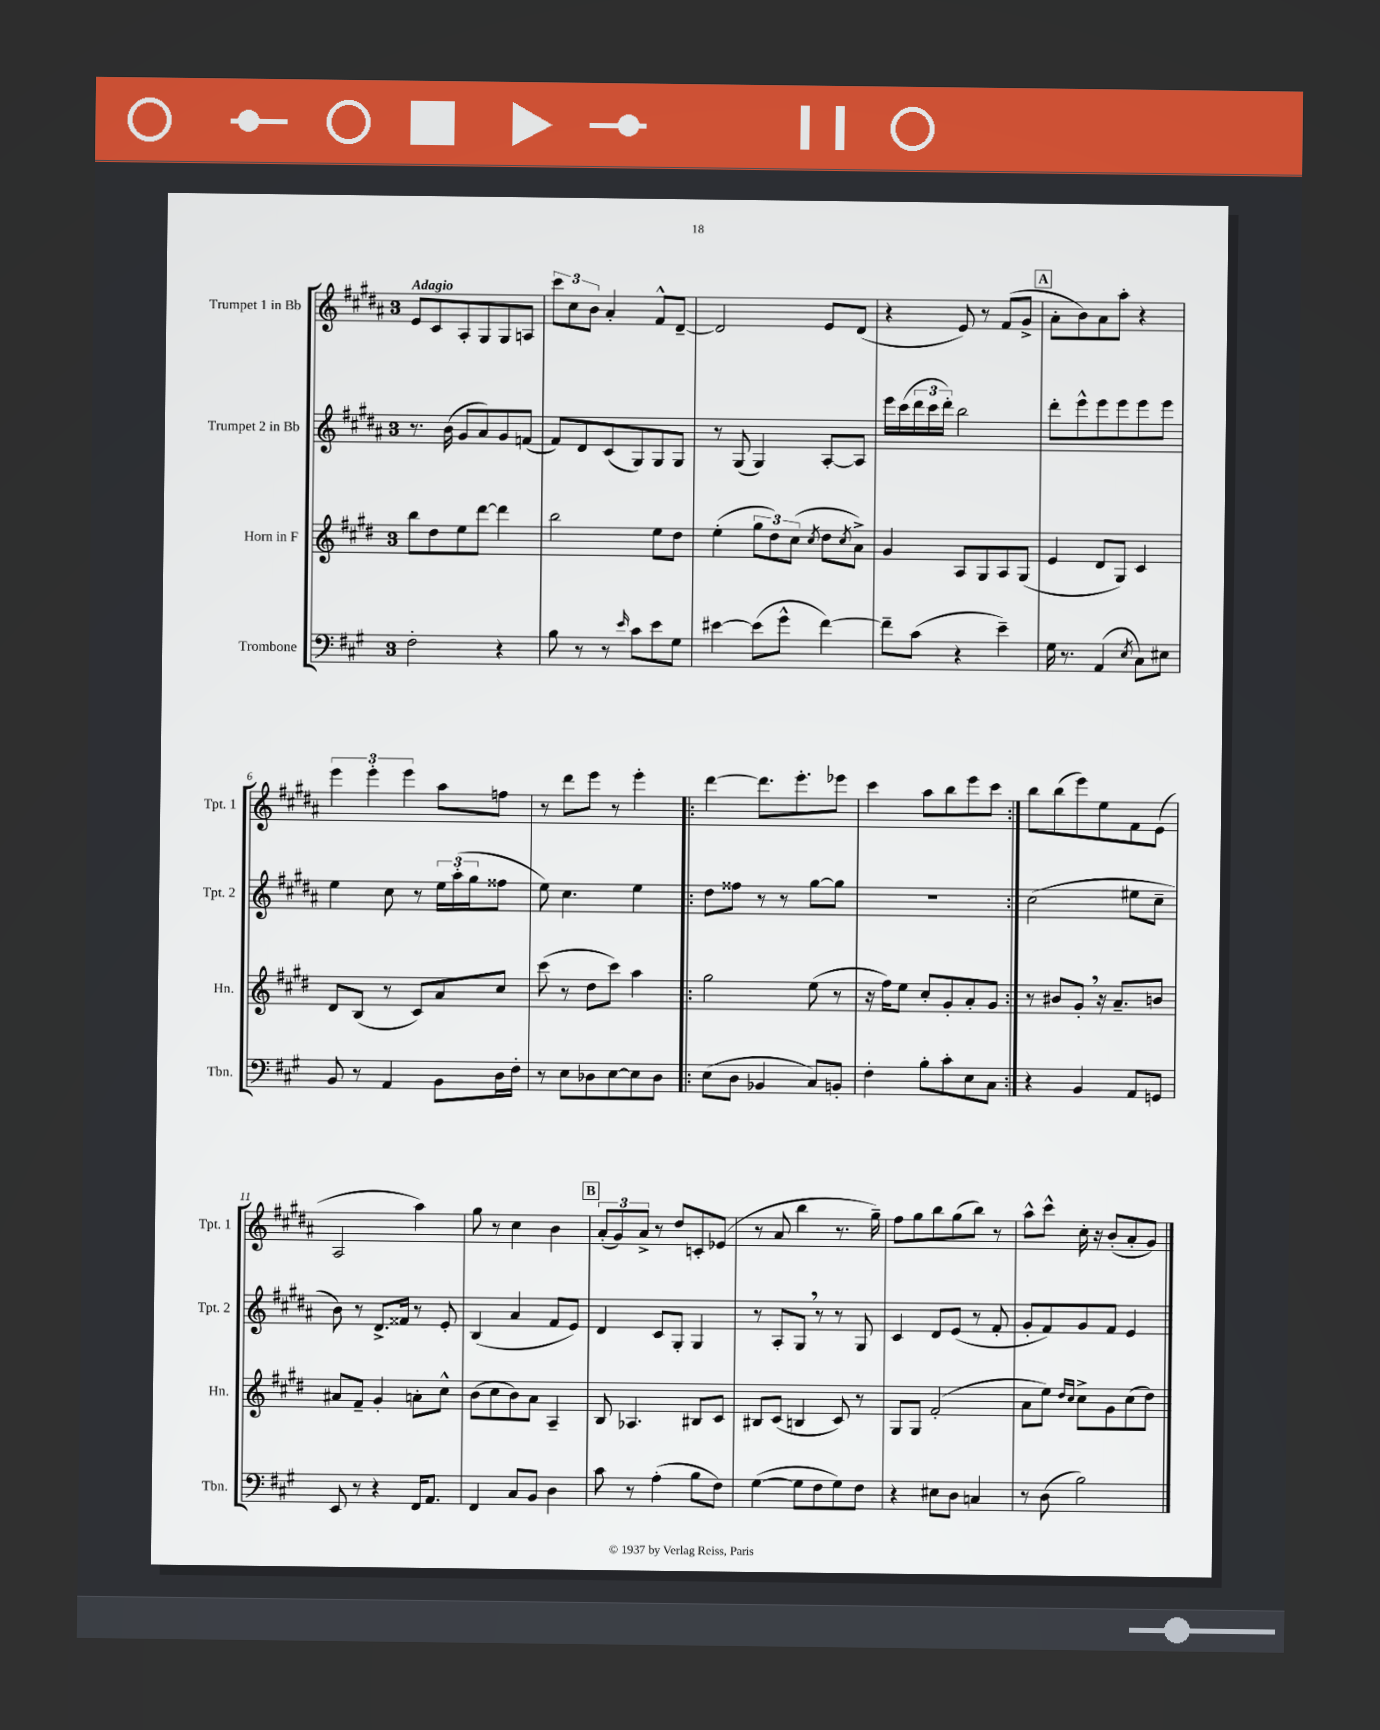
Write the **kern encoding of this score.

**kern	**kern	**kern	**kern
*staff4	*staff3	*staff2	*staff1
*clefF4	*clefG2	*clefG2	*clefG2
*k[f#c#g#]	*k[f#c#g#d#]	*k[f#c#g#d#a#]	*k[f#c#g#d#a#]
*M3/4	*M3/4	*M3/4	*M3/4
2F#'\	8bb\L	8.r	8e/L
.	8dd#\	.	8c#/
.	.	(16b\	.
.	8ee\	8g#/L	8A#'/
.	[8ddd#\J	8a#/)	8G#/
4r	4ddd#\]	8g#/	8G#/
.	.	(8f/J	8A/J
=	=	=	=
8B\	2bb\	8f#/L)	12ccc#\L
.	.	.	12cc#\
8r	.	8d#/	.
.	.	.	12b\J
8r	.	(8c#/	4a#'/
16qqe/	.	.	.
8c#\L	.	8G#/)	.
8e\	8ee\L	8G#/	8f#^^/L
8G#\J	8dd#\J	8G#/J	[8d#~/J
=	=	=	=
[4e#\	(4ee'\	8r	2d#/]
.	.	(8G#/	.
(8e#\]L	12gg#\L	4G#/)	.
.	12dd#\)	.	.
8g#^^\J	.	.	.
.	(12cc#\J	.	.
.	8qcc#/	.	.
[4f#\)	8dd#\L	[8A#'/L	8e/L
.	8qcc#/	.	.
.	8a^\J)	8A#/]J	(8d#/J
=	=	=	=
8f#~\]L	4g#/	16eee\LL	4r
.	.	(16ccc#\	.
(8c#\J	.	24ddd#\	.
.	.	24ccc#\	.
.	.	24ddd#'\JJ)	.
4r	8A/L	2bb\	8e/)
.	8G#/	.	8r
4e~\)	8A/	.	(8f#/L
.	(8G#/J	.	8g#^/J
=	=	=	=
16G#\	4e/	8ddd#'\L	8a#'\L
8.r	.	.	.
.	.	8eee^^\	8b\)
(4AA/	8d#/L	8eee\	8a#\
.	8G#/J)	8eee\	8aa#'\J
8qE/	.	.	.
8C#\L)	4c#/	8eee\	4r
8E#\J	.	8eee\J	.
=	=	=	=
8BB/	8d#/L	4ee\	6eee\
8r	(8B/J	.	.
.	.	.	6eee'\
4AA/	8r	8cc#\	.
.	.	.	6eee\
.	8c#/L)	8r	.
8BB\L	8a/	24ee\LL	8aa#\L
.	.	(24aa#'\	.
.	.	24gg#\J	.
16D\L	8cc#/J	8ff##\J	8ff\J
16F#'\JJ	.	.	.
=	=	=	=
8r	(8ccc#\	8ee\)	8r
8E\L	8r	4.cc#\	8ddd#\L
8D-\	8dd#\L	.	8eee\J
[8E\	8ccc#\J)	.	8r
8E\]	4aa\	4ee\	4eee'\
8D-\J	.	.	.
=!|:	=!|:	=!|:	=!|:
(8E\L	2gg#\	8dd#\L	[4ddd#\
8D\J	.	8ff##\J	.
4BB-/	.	8r	8.ddd#\]L
.	.	8r	.
.	.	.	8.eee'\
8C#/L)	(8ee\	[8gg#\L	.
8BB'/J	8r	8gg#\]J	8eee-\J
=	=	=	=
4F#'\	16r	2.r	4ccc#\
.	16ff#\LK)	.	.
.	8ee\J	.	.
8B'\L	8cc#'/L	.	8aa#\L
8c#'\	8g#'/	.	8bb\
8E\	8a'/	.	8eee\
8C#\J	8g#/J	.	8ccc#\J
=:|!	=:|!	=:|!	=:|!
4r	8r	(2cc#\	8bb\L
.	8b#/L	.	(8bb\
4BB/	8g#'/J	.	8eee\)
.	16r	.	8ee\
.	8.a~/L	.	.
8AA/L	.	8ee#\L	8f#\
8GG/J	8b/J	8cc#~\J	(8e\J
=	=	=	=
8EE/	8a#/L	8b\)	2A#/
8r	8f#~/J	8r	.
4r	4g#'/	8.d#^/L	.
.	.	16f##/Jk	.
16FF#/LK	8a'\L	8r	4aa#\)
8.AA/J	.	.	.
.	8cc#^^\J	8e'/	.
=	=	=	=
4FF#/	(8b\L	(4B/	8gg#\
.	8cc#\	.	8r
8C#/L	8b\)	4a#/	4cc#\
8BB/J	8a\J	.	.
4D\	4A~/	8f#/L	4b\
.	.	8e/J)	.
=	=	=	=
8c#\	8B/	4d#/	(12a#'/L
.	.	.	12g#/)
8r	4.A-/	.	.
.	.	.	12a#^/J
(4A'\	.	8c#/L	8r
.	.	8G#'/J	8dd#/L
8B\L	8B#/L	4G#/	8c'/
8F#\J)	8c#/J	.	(8e-/J
=	=	=	=
([4G#\	8B#/L	8r	8r
.	(8c#/J	8A#'/L	8a#/
8G#\]L	4B/	8G#/J	4bb\
8F#\	.	8r	.
8G#\)	8c#/)	8r	8.r
8F#\J	8r	8G#/	.
.	.	.	16gg#~\)
=	=	=	=
4r	8G#/L	4c#/	8ff#\L
.	8G#/J	.	8gg#\
8E#\L	(2f#'/	8d#/L	8bb\
8D\J	.	(8e/J	(8gg#\
4C/	.	8r	8bb\J)
.	.	8f#'/	8r
=	=	=	=
8r	8a\L	8g#'/L	8aa#^^\L
(8D\	8ee\J)	8f#/)	8ccc#^^\J
.	16qqdd#/LL	.	.
.	16qqcc#/JJ	.	.
2B\)	8cc#^\L	8g#/	16cc#'\
.	.	.	16r
.	8g#\	8f#/J	(8b'/L
.	(8cc#\	4e/	8a#'/
.	8dd#\J)	.	8g#/J)
==	==	==	==
*-	*-	*-	*-
